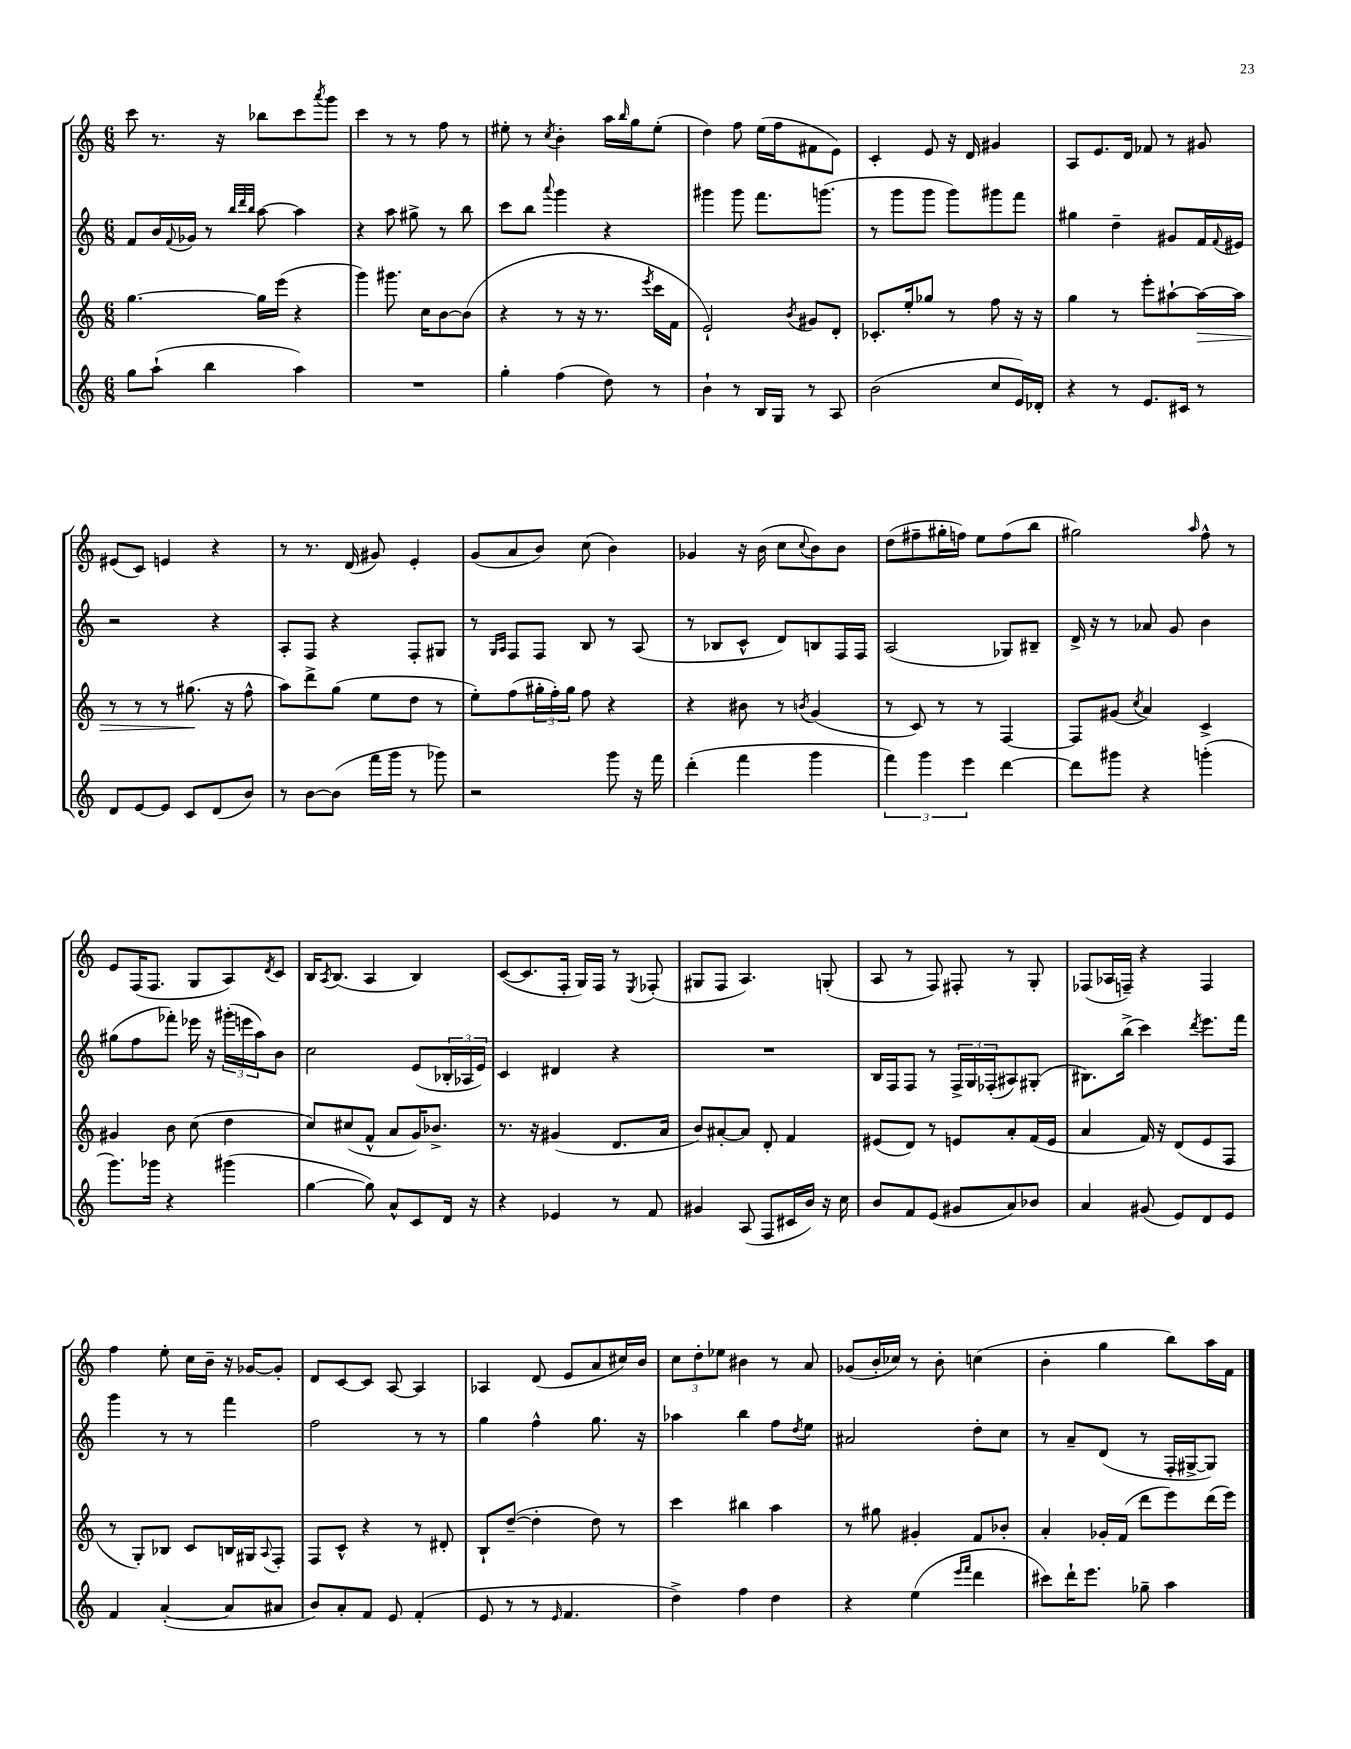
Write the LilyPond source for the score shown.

<<
\new StaffGroup <<
\new Staff = "s0" {
    \clef treble \key c \major \numericTimeSignature \time 6/8
    c'''8 r8. r16 bes''8 c'''8 \acciaccatura { a'''8 } g'''8 |
    c'''4 r8 r8 f''8 r8 |
    eis''8-. r8 \acciaccatura { c''8 } b'4-. a''16 \grace { b''16 } g''16 eis''8-.( |
    d''4) f''8 e''16( f''16 fis'8 e'8) |
    c'4-. e'8 r16 d'16 gis'4 |
    a8 e'8. d'16 fes'8 r8 gis'8 |
    eis'8( c'8) e'4 r4 |
    r8 r8. d'16( gis'8) e'4-. |
    g'8( a'8 b'8) c''8( b'4) |
    ges'4 r16 b'16( c''8 \appoggiatura { c''8 } b'8) b'8 |
    d''8( fis''8-- gis''16-. f''16) e''8 f''8( b''8 |
    gis''2) \grace { a''16 } f''8-^ r8 |
    e'8 f16( f8. g8 a8) \acciaccatura { d'8 } c'8 |
    b16 \acciaccatura { a8 } b8.( a4 b4) |
    c'8~( c'8. f16-. g16) f16 r8 \acciaccatura { e8 } fes8-.( |
    gis8 f8 a4.) g8-.( |
    a8 r8 f8) fis8-. r8 g8-. |
    fes8( aes16 f16--) r4 f4 |
    f''4 e''8-. c''16 b'16-- r16 ges'16~ ges'8-. |
    d'8 c'8~ c'8 a8~ a4 |
    aes4 d'8( e'8 a'8 cis''16) b'16 |
    \tuplet 3/2 { c''8 d''8-. ees''8 } bis'4 r8 a'8 |
    ges'8( b'16-. ces''16) r8 b'8-. c''4( |
    b'4-. g''4 b''8) a''16 f'16 \bar "|." |
}
\new Staff = "s1" {
    \clef treble \key c \major \numericTimeSignature \time 6/8
    f'8 b'16 \appoggiatura { f'8 } ges'16 r8 \grace { b''32 d'''32 b''32 } a''8~ a''4 |
    r4 a''8 gis''8-> r8 b''8 |
    c'''8 b''8 \appoggiatura { a'''8 } g'''4 r4 |
    gis'''4 gis'''8 f'''8. g'''8.( |
    r8 g'''8 g'''8 g'''8) gis'''8 f'''8 |
    gis''4 d''4-- gis'8 f'16 \appoggiatura { f'8 } eis'16 |
    r2 r4 |
    a8-. f8 r4 f8-. gis8 |
    r8 \grace { g16 a16 } f8 f8 b8 r8 a8( |
    r8 bes8 c'8-^ d'8) b8 f16 f16 |
    a2( ges8) bis8-- |
    d'16-> r16 r8 aes'8 g'8 b'4 |
    gis''8( f''8 fes'''8-.) ees'''16 r16 \tuplet 3/2 { gis'''16-.( e'''16 a''16) } b'8 |
    c''2 e'8( \tuplet 3/2 { bes16-. aes16 e'16) } |
    c'4 dis'4 r4 |
    R2. |
    b16 f16 f8 r8 \tuplet 3/2 { f16-> g16 fes16-.( } ais8) gis8-.( |
    bis8.) b''16->( c'''4) \acciaccatura { d'''8 } e'''8. f'''16 |
    g'''4 r8 r8 f'''4 |
    f''2 r8 r8 |
    g''4 f''4-^ g''8. r16 |
    aes''4 b''4 f''8 \acciaccatura { d''8 } e''8 |
    ais'2 d''8-. c''8 |
    r8 a'8-- d'8( r8 f16-. gis16~-> gis8) \bar "|." |
}
\new Staff = "s2" {
    \clef treble \key c \major \numericTimeSignature \time 6/8
    g''4.~ g''16 e'''16( r4 |
    g'''4) gis'''8. c''16 b'8~ b'8( |
    r4 r8 r16 r8. \acciaccatura { e'''8 } c'''16 f'16 |
    e'2-!) \acciaccatura { b'8 } gis'8 d'8-. |
    ces'8.-. e''16-. ges''8 r8 f''8 r16 r16 |
    g''4 r8 e'''8-. ais''8~-! ais''16~\> ais''16 |
    r8 r8 r8 gis''8.\!( r16 f''8-^ |
    a''8) d'''8-> g''8( e''8 d''8 r8 |
    e''8-.) f''8( \tuplet 3/2 { gis''16-. f''16-.) gis''16 } f''8 r4 |
    r4 bis'8 r8 \acciaccatura { b'8 } g'4( |
    r8 c'8) r8 r8 f4~ |
    f8 gis'8( \acciaccatura { c''8 } a'4) c'4-> |
    gis'4 b'8 c''8( d''4 |
    c''8) cis''8( f'8-^ a'8 g'16) bes'8.-> |
    r8. r16 gis'4( d'8. a'16 |
    b'8) ais'8~-. ais'8 d'8-. f'4 |
    eis'8( d'8) r8 e'8 a'8-. f'16( e'16 |
    a'4 f'16) r16 d'8( e'8 f8 |
    r8 g8-.) bes8 c'8 b16 gis16 \appoggiatura { a8 } f8-. |
    f8 c'8-^ r4 r8 dis'8-. |
    b8-! d''8~--( d''4-. d''8) r8 |
    c'''4 bis''4 a''4 |
    r8 gis''8 gis'4-. f'8 bes'8-. |
    a'4-. ges'16-. f'16( d'''8 e'''8) d'''16( e'''16) \bar "|." |
}
\new Staff = "s3" {
    \clef treble \key c \major \numericTimeSignature \time 6/8
    g''8 a''8-!( b''4 a''4) |
    R2. |
    g''4-. f''4( d''8) r8 |
    b'4-! r8 b16 g16 r8 a8 |
    b'2( c''8 e'16) des'16-. |
    r4 r8 e'8. cis'16 r8 |
    d'8 e'8~ e'8 c'8 d'8( b'8) |
    r8 b'8~ b'8( f'''16 g'''16 r8 ges'''8) |
    r2 g'''8 r16 f'''16 |
    d'''4-.( f'''4 g'''4 |
    \tuplet 3/2 { f'''4) g'''4 e'''4 } d'''4~ |
    d'''8 gis'''8 r4 g'''4-.( |
    g'''8.) ges'''16 r4 gis'''4( |
    g''4~ g''8) a'8-^ c'8 d'16 r16 |
    r4 ees'4 r8 f'8 |
    gis'4 a8( f8 cis'16 b'16) r16 c''16 |
    b'8 f'8 e'8( gis'8 a'8) bes'8 |
    a'4 gis'8( e'8) d'8 e'8 |
    f'4 a'4~-.( a'8 ais'8 |
    b'8) a'8-. f'8 e'8 f'4-.( |
    e'8 r8 r8 \grace { e'16 } f'4. |
    d''4->) f''4 d''4 |
    r4 e''4( \grace { e'''16 f'''16 } d'''4 |
    cis'''8) d'''16-! e'''8. ges''8-- a''4 \bar "|." |
}
>>
>>
\layout { \context { \Score \remove "Bar_number_engraver" } }
